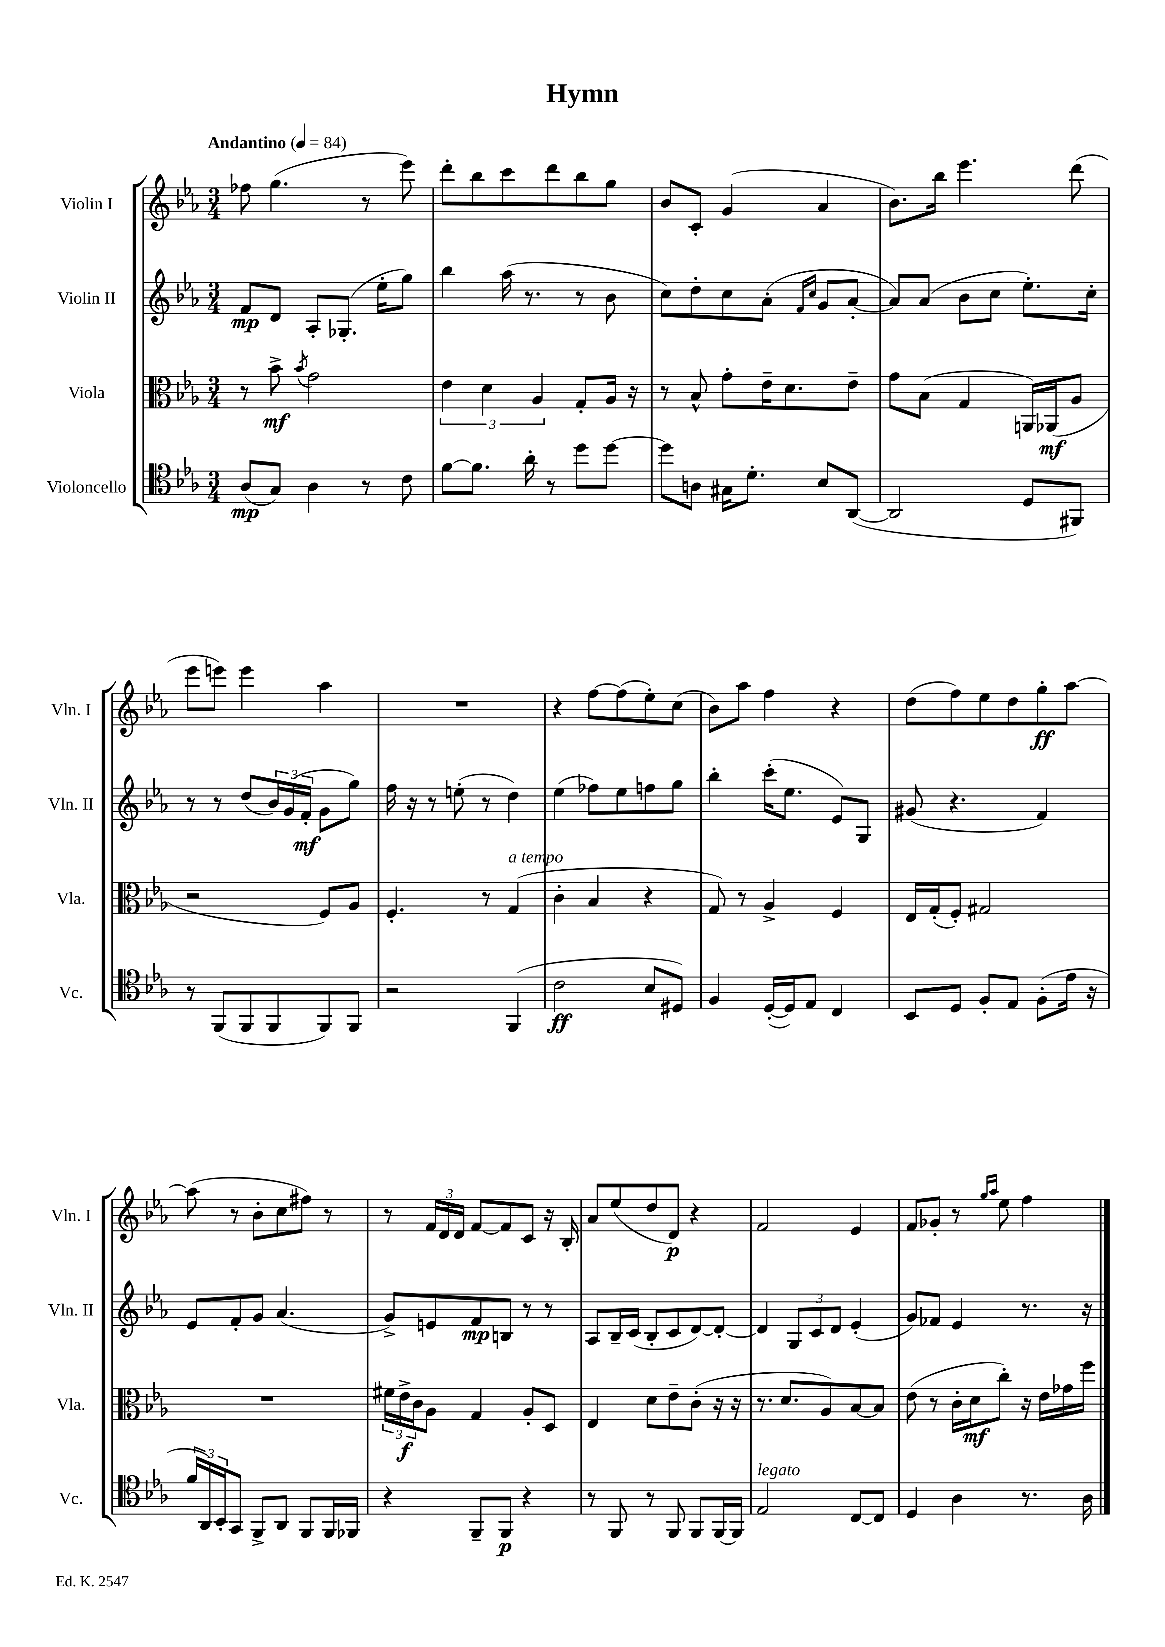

**kern	**dynam	**kern	**dynam	**kern	**dynam	**kern	**dynam
*part4	*part4	*part3	*part3	*part2	*part2	*part1	*part1
*staff4	*staff4	*staff3	*staff3	*staff2	*staff2	*staff1	*staff1
*I"Violoncello	*	*I"Viola	*	*I"Violin II	*	*I"Violin I	*
*I'Vc.	*	*I'Vla.	*	*I'Vln. II	*	*I'Vln. I	*
*clefC4	*	*clefC3	*	*clefG2	*	*clefG2	*
*k[b-e-a-]	*	*k[b-e-a-]	*	*k[b-e-a-]	*	*k[b-e-a-]	*
*M3/4	*	*M3/4	*	*M3/4	*	*M3/4	*
*MM84	*	*MM84	*	*MM84	*	*MM84	*
=1	=1	=1	=1	=1	=1	=1	=1
!	!	!	!	!	!	!LO:TX:a:B:t=Andantino	!
(8A-/L	mp	8r	.	8f/L	mp	8ff-X\	.
8G/J)	.	8b-^\	mf	8d/J	.	(4.gg\	.
.	.	8qb-/	.	.	.	.	.
4A-\	.	2g\	.	8A-'/L	.	.	.
.	.	.	.	(8.G-X'/J	.	.	.
8r	.	.	.	.	.	8r	.
.	.	.	.	16ee-'\KL	.	.	.
8c\	.	.	.	8gg\J)	.	8eee-\)	.
=2	=2	=2	=2	=2	=2	=2	=2
[8f\L	.	6e-\	.	4bb-\	.	8ddd'\L	.
8.f\J]	.	.	.	.	.	8bb-\	.
.	.	6d\	.	.	.	.	.
.	.	.	.	(16aa-\	.	8ccc\	.
16a-'\	.	.	.	8.r	.	.	.
.	.	6A-/	.	.	.	.	.
8r	.	.	.	.	.	8ddd\	.
8dd\L	.	8G'/L	.	8r	.	8bb-\	.
[8dd\J	.	16A-/Jk	.	8b-\	.	8gg\J	.
.	.	16r	.	.	.	.	.
=3	=3	=3	=3	=3	=3	=3	=3
8dd\L]	.	8r	.	8cc\L)	.	8b-/L	.
8An\J	.	8B-^^/	.	8dd'\	.	8c'/J	.
16G#X\KL	.	8g'\L	.	8cc\	.	(4g/	.
8.d'\J	.	.	.	.	.	.	.
.	.	16e-~\K	.	(8a-'\J	.	.	.
.	.	8.d\	.	.	.	.	.
.	.	.	.	16qqf/LL	.	.	.
.	.	.	.	16qqcc/JJ	.	.	.
8B-/L	.	.	.	8g/L	.	4a-/	.
([8AA-/J	.	8e-~\J	.	[8a-'/J	.	.	.
=4	=4	=4	=4	=4	=4	=4	=4
2AA-/]	.	8g\L	.	8a-/L])	.	8.b-\L)	.
.	.	(8B-\J	.	(8a-/J	.	.	.
.	.	.	.	.	.	16bb-\Jk	.
.	.	4G/	.	8b-\L	.	4.eee-\	.
.	.	.	.	8cc\J	.	.	.
8D/L	.	16AAn/LL)	.	8.ee-'\L)	.	.	.
.	.	(16AA-X/J	mf	.	.	.	.
8FF#X/J)	.	8A-/J	.	.	.	(8ddd\	.
.	.	.	.	16cc'\Jk	.	.	.
!!LO:LB:g=z
=5	=5	=5	=5	=5	=5	=5	=5
8r	.	2r	.	8r	.	8eee-\L	.
(8FF/L	.	.	.	8r	.	8eeen\J)	.
8FF/	.	.	.	(8dd/L	.	4eee\	.
8FF/	.	.	.	24b-/L)	.	.	.
.	.	.	.	(24g/	.	.	.
.	.	.	.	24f'/JJ	mf	.	.
8FF/)	.	8F/L)	.	8g\L	.	4aa-\	.
8FF/J	.	8A-/J	.	8gg\J)	.	.	.
=6	=6	=6	=6	=6	=6	=6	=6
2r	.	4.F'/	.	16ff\	.	2.r	.
.	.	.	.	16r	.	.	.
.	.	.	.	8r	.	.	.
.	.	.	.	(8een'\	.	.	.
.	.	8r	.	8r	.	.	.
!	!	!LO:TX:a:i:t=a tempo	!	!	!	!	!
(4FF/	.	(4G/	.	4dd\)	.	.	.
=7	=7	=7	=7	=7	=7	=7	=7
2c\	ff	4c'\	.	(4ee-\	.	4r	.
.	.	4B-/	.	8ff-X\L)	.	[8ff\L	.
.	.	.	.	8ee-\	.	(8ff\]	.
8B-/L	.	4r	.	8ffn\	.	8ee-'\)	.
8D#X/J)	.	.	.	8gg\J	.	(8cc\J	.
=8	=8	=8	=8	=8	=8	=8	=8
4F/	.	8G/)	.	4bb-'\	.	8b-\L)	.
.	.	8r	.	.	.	8aa-\J	.
([16D'/LL	.	4A-^/	.	(16ccc'\KL	.	4ff\	.
16D/J])	.	.	.	8.ee-\J	.	.	.
8E-/J	.	.	.	.	.	.	.
4C/	.	4F/	.	8e-/L)	.	4r	.
.	.	.	.	8G/J	.	.	.
=9	=9	=9	=9	=9	=9	=9	=9
8BB-/L	.	16E-/LL	.	(8g#X/	.	(8dd\L	.
.	.	(16G'/J	.	.	.	.	.
8D/J	.	8F'/J)	.	4.r	.	8ff\)	.
8F'/L	.	2G#X/	.	.	.	8ee-\	.
8E-/J	.	.	.	.	.	8dd\	.
(8F'\L	.	.	.	4f/)	.	8gg'\	ff
16e-\Jk	.	.	.	.	.	[8aa-\J	.
16r	.	.	.	.	.	.	.
!!LO:LB:g=z
=10	=10	=10	=10	=10	=10	=10	=10
24f/LL	.	2.r	.	8e-/L	.	(8aa-\]	.
24AA-/)	.	.	.	.	.	.	.
24BB-'/J	.	.	.	.	.	.	.
8GG/J	.	.	.	8f'/	.	8r	.
8FF^/L	.	.	.	8g/J	.	8b-'\L	.
8AA-/J	.	.	.	(4.a-/	.	8cc\	.
8FF/L	.	.	.	.	.	8ff#X\J)	.
16FF/L	.	.	.	.	.	8r	.
16FF-X/JJ	.	.	.	.	.	.	.
=11	=11	=11	=11	=11	=11	=11	=11
4r	.	24f#X\LL	.	8g^/L)	.	8r	.
.	.	24e-^\	f	.	.	.	.
.	.	24c\J	.	.	.	.	.
.	.	8A-\J	.	8en/	.	24f/LL	.
.	.	.	.	.	.	24d/	.
.	.	.	.	.	.	24d/JJ	.
8FF~/L	.	4G/	.	8f/	mp	[8f/L	.
8FF/J	p	.	.	8Bn/J	.	8f/]	.
4r	.	8A-'/L	.	8r	.	8c/J	.
.	.	8D/J	.	8r	.	16r	.
.	.	.	.	.	.	16B-'/	.
=12	=12	=12	=12	=12	=12	=12	=12
8r	.	4E-/	.	8A-/L	.	8a-/L	.
8FF/	.	.	.	16B-~/L	.	(8ee-/	.
.	.	.	.	(16c/JJ	.	.	.
8r	.	8d\L	.	8B-'/L	.	8dd/	.
8FF/	.	8e-~\	.	8c/	.	8d/J)	p
8FF/L	.	(8c'\J	.	[8d/)	.	4r	.
[16FF/L	.	16r	.	8d'/J_	.	.	.
16FF/JJ]	.	16r	.	.	.	.	.
=13	=13	=13	=13	=13	=13	=13	=13
!LO:TX:a:i:t=legato	!	!	!	!	!	!	!
2E-/	.	8.r	.	4d/]	.	2f/	.
.	.	8.d/L	.	.	.	.	.
.	.	.	.	12G/L	.	.	.
.	.	.	.	12c/	.	.	.
.	.	8A-/)	.	.	.	.	.
.	.	.	.	12d/J	.	.	.
[8C/L	.	[8B-/	.	(4e-'/	.	4e-/	.
8C/J]	.	8B-/J]	.	.	.	.	.
=14	=14	=14	=14	=14	=14	=14	=14
4D/	.	(8e-\	.	8g/L)	.	8f/L	.
.	.	8r	.	8f-X/J	.	8g-X'/J	.
4A-\	.	16c'\LL	.	4e-/	.	8r	.
.	.	16d\J	mf	.	.	.	.
.	.	.	.	.	.	16qqgg/LL	.
.	.	.	.	.	.	16qqaa-/JJ	.
.	.	8cc'\J)	.	.	.	8ee-\	.
8.r	.	16r	.	8.r	.	4ff\	.
.	.	16e-\LL	.	.	.	.	.
.	.	16g-X\	.	.	.	.	.
16A-\	.	16ff\JJ	.	16r	.	.	.
==	==	==	==	==	==	==	==
*-	*-	*-	*-	*-	*-	*-	*-
